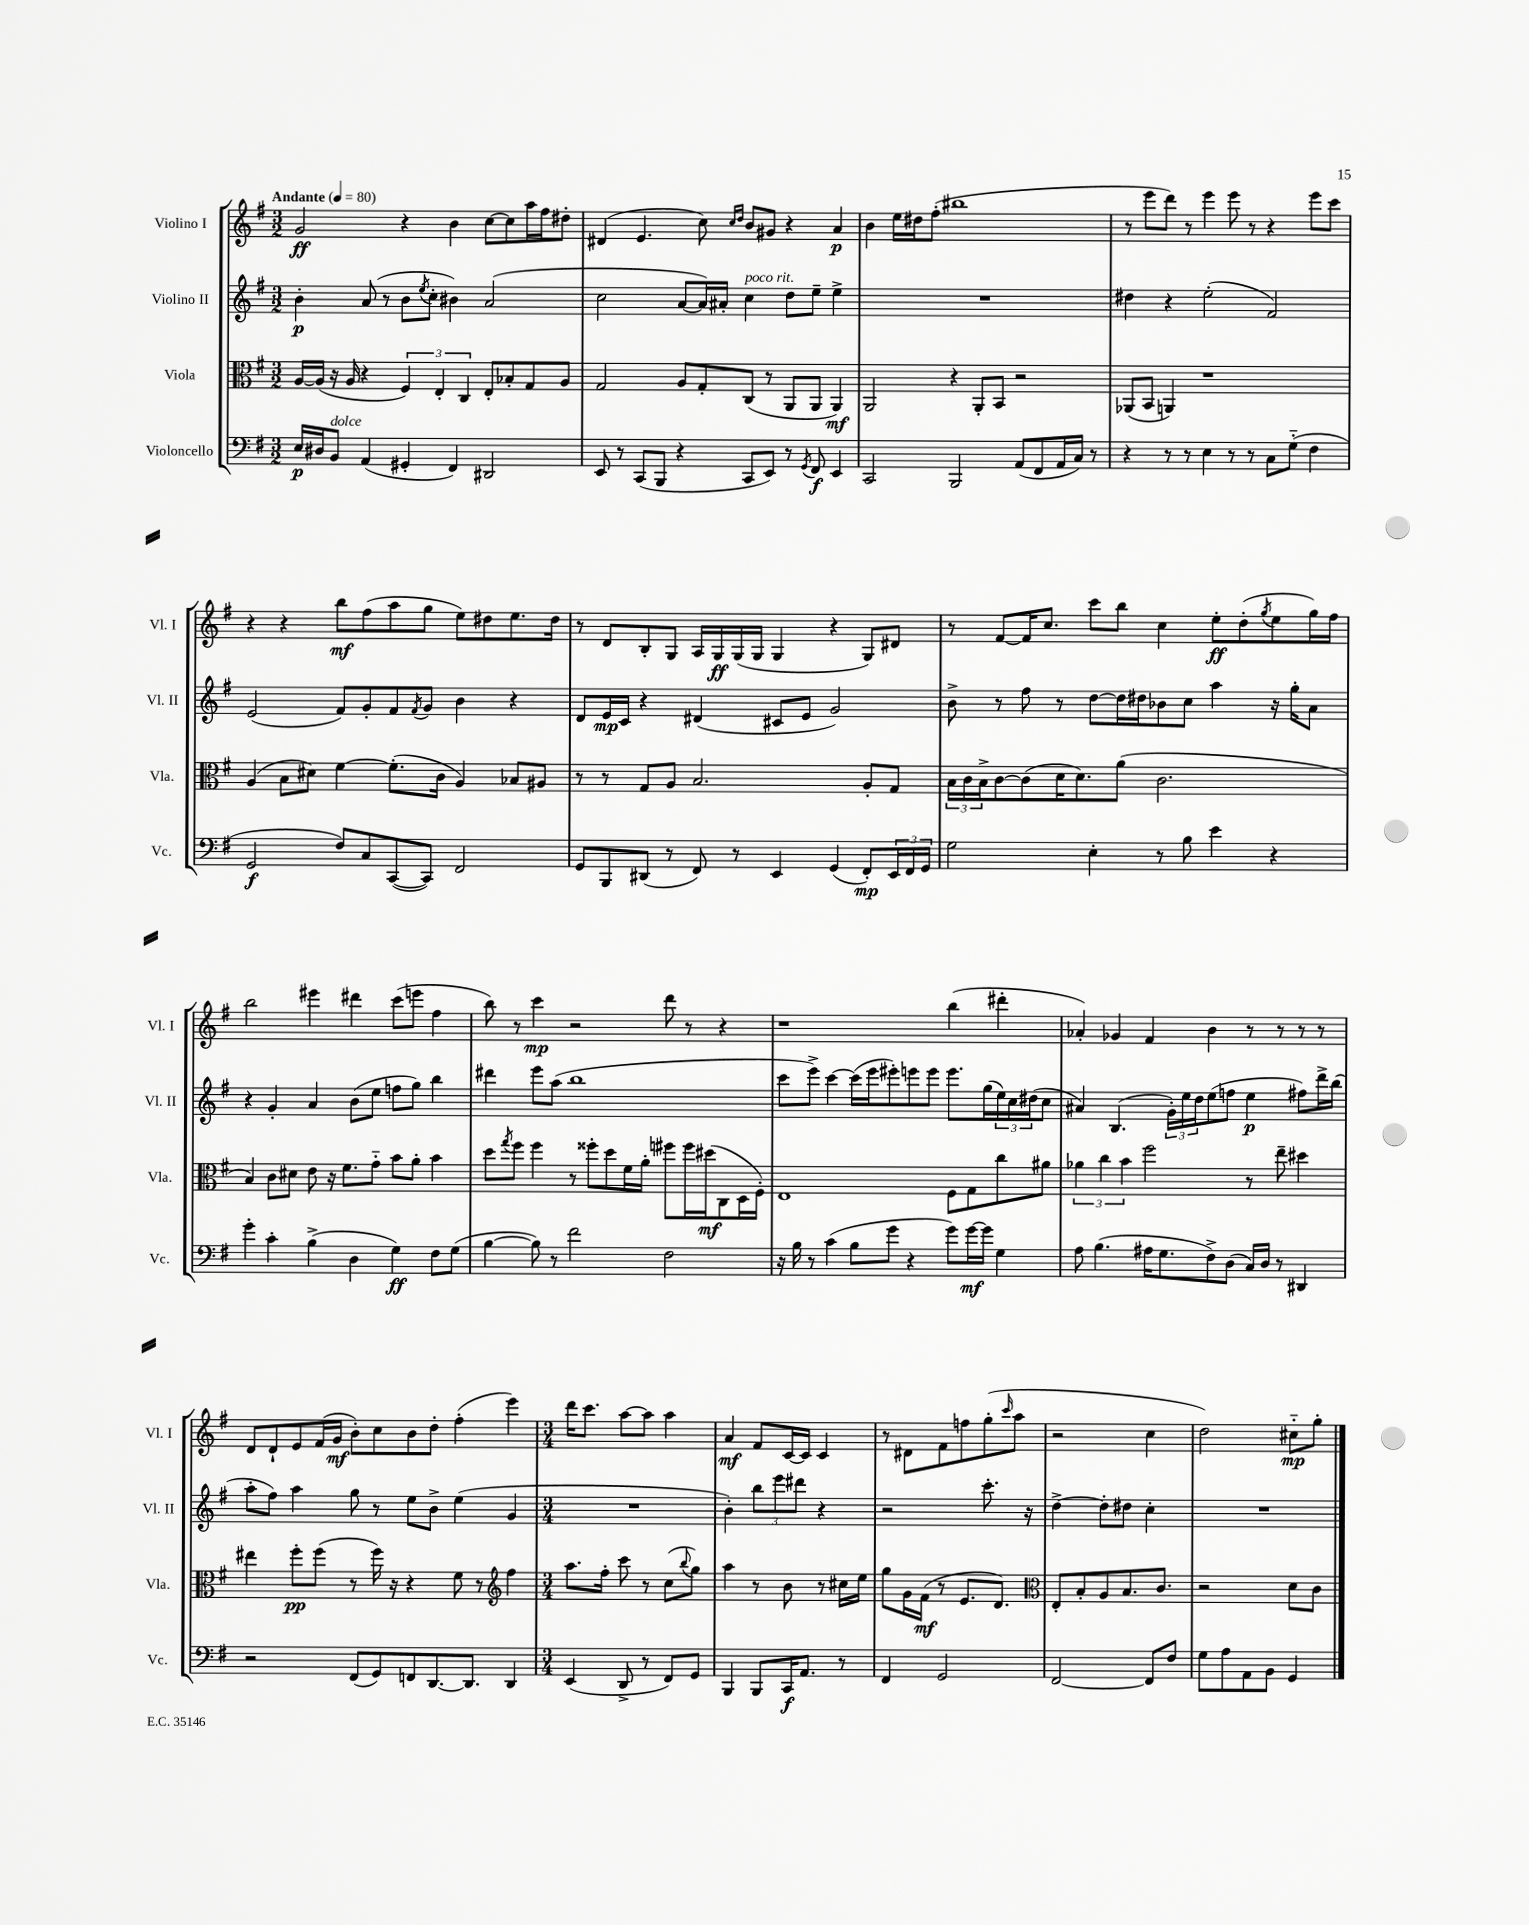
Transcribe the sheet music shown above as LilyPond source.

<<
\new StaffGroup <<
\new Staff = "s0" \with { instrumentName = "Violino I" shortInstrumentName = "Vl. I" } {
    \clef treble \key g \major \numericTimeSignature \time 3/2 \tempo "Andante" 4 = 80
    g'2\ff r4 b'4 c''8~ c''8 a''16 fis''16 dis''8-. |
    dis'4( e'4. c''8) \grace { c''16 d''16 } b'8 gis'8 r4 a'4\p |
    b'4 e''16 dis''16 fis''8-.( bis''1 |
    r8 e'''8 d'''8) r8 e'''4 e'''8 r8 r4 e'''8 c'''8 |
    r4 r4 b''8\mf fis''8( a''8 g''8 e''8) dis''8 e''8. dis''16 |
    r8 d'8 b8-. g8 a16 g16\ff g16( g16 g4 r4 g8) dis'8 |
    r8 fis'8~ fis'16 c''8. c'''8 b''8 c''4 e''8-.\ff d''8-.( \acciaccatura { g''8 } e''8 g''16) fis''16 |
    b''2 eis'''4 dis'''4 c'''8( e'''8 fis''4 |
    b''8) r8 c'''4\mp r2 d'''8 r8 r4 |
    r1 b''4( dis'''4-. |
    aes'4-.) ges'4 fis'4 b'4 r8 r8 r8 r8 |
    d'8 d'8-! e'8 fis'16( g'16\mf b'8-.) c''8 b'8 d''8-. fis''4-.( e'''4) |
    \numericTimeSignature \time 3/4 d'''16 c'''8. a''8~ a''8 a''4 |
    a'4\mf fis'8 c'16~ c'16 c'4 |
    r8 dis'8 fis'8 f''8 g''8-.( \grace { c'''16 } a''8 |
    r2 c''4 |
    d''2) cis''8-_\mp g''8-. \bar "|." |
}
\new Staff = "s1" \with { instrumentName = "Violino II" shortInstrumentName = "Vl. II" } {
    \clef treble \key g \major \numericTimeSignature \time 3/2
    b'4-.\p a'8( r8 b'8 \acciaccatura { e''8 } c''8-. bis'4) a'2( |
    c''2 a'8~ a'16) ais'16-. c''4^\markup { \italic "poco rit." } d''8 e''8-- e''4-> |
    R1. |
    dis''4 r4 e''2-.( fis'2) |
    e'2( fis'8) g'8-. fis'8 \acciaccatura { fis'8 } g'8 b'4 r4 |
    d'8 e'16\mp c'16 r4 dis'4( cis'8 e'8 g'2) |
    b'8-> r8 fis''8 r8 d''8~ d''16 dis''16 bes'8 c''8 a''4 r16 g''16-. a'8 |
    r4 g'4-. a'4 b'8( e''8 f''8 g''8) b''4 |
    dis'''4 e'''8 a''8( b''1 |
    c'''8 e'''8->) c'''4~ c'''16( e'''16 eis'''8-.) e'''8 e'''8 e'''8. g''16( \tuplet 3/2 { e''16) c''16 dis''16( } c''8 |
    ais'4) b4.( \tuplet 3/2 { g'16-.) e''16 d''16 } e''8( f''8 e''4\p fis''8) d'''16-> b''16( |
    a''8-. fis''8) a''4 g''8 r8 e''8 b'8-> e''4( g'4 |
    \numericTimeSignature \time 3/4 R2. |
    b'4-.) \tuplet 3/2 { b''8 e'''8 dis'''8 } r4 |
    r2 c'''8.-. r16 |
    d''4~-> d''8-. dis''8 c''4-. |
    R2. \bar "|." |
}
\new Staff = "s2" \with { instrumentName = "Viola" shortInstrumentName = "Vla." } {
    \clef alto \key g \major \numericTimeSignature \time 3/2
    a16~ a16( r16 a16 r4 \tuplet 3/2 { fis4) e4-. c4 } e8-. bes8-. g8 a8 |
    g2 a8 g8-. c8( r8 a,8 a,8 a,4\mf) |
    a,2 r4 a,8-. b,8 r2 |
    aes,8( b,8 a,4) r1 |
    a4( b8 dis'8) fis'4~ fis'8.-.( c'16 a4) bes8 ais8 |
    r8 r8 g8 a8 b2. a8-. g8 |
    \tuplet 3/2 { b16 c'16 b16-> } c'8~ c'8( d'16 d'8.) a'8( c'2. |
    b4) c'8 dis'8 e'8 r16 fis'8. g'8-_ b'8 a'8-. b'4 |
    d''8 \acciaccatura { g''8 } fis''8 fis''4 r8 fisis''8-. d''8 fis'16 a'16-. fis''8 fis''16 dis''16\mf( c8 d16 fis16-.) |
    e1 fis8 g8 c''8 ais'8 |
    \tuplet 3/2 { aes'4 c''4 b'4 } fis''2 r8 e''8-- dis''4 |
    eis''4 fis''8-.\pp fis''8( r8 fis''16) r16 r4 fis'8 r8 \clef treble fis''4 |
    \numericTimeSignature \time 3/4 a''8. fis''16-. c'''8 r8 c''8( \appoggiatura { b''8 } g''8) |
    a''4 r8 b'8 r8 cis''16 e''16 |
    g''8 g'16 fis'16\mf( r8 e'8. d'8.) |
    \clef alto e8-. b8-. a8 b8. c'8. |
    r2 d'8 c'8 \bar "|." |
}
\new Staff = "s3" \with { instrumentName = "Violoncello" shortInstrumentName = "Vc." } {
    \clef bass \key g \major \numericTimeSignature \time 3/2
    e16\p dis16 b,8^\markup { \italic "dolce" } a,4( gis,4-. fis,4) dis,2 |
    e,8 r8 c,8( b,,8 r4 c,8 e,8) r8 \acciaccatura { g,8 } fis,8\f e,4 |
    c,2 b,,2 a,8( fis,8 a,16 c16) r8 |
    r4 r8 r8 e4 r8 r8 c8 g8-_( fis4 |
    g,2\f fis8) c8 c,8~( c,8) fis,2 |
    g,8 b,,8 dis,8( r8 fis,8) r8 e,4 g,4( fis,8-.\mp) \tuplet 3/2 { e,16 fis,16 g,16 } |
    g2 e4-. r8 b8 e'4 r4 |
    g'4-. c'4-. b4->( d4 g4\ff) fis8 g8( |
    b4~ b8) r8 fis'2 fis2 |
    r16 b16 r8 c'4( b8 g'8 r4 g'8) g'16~\mf g'16 g4 |
    a8 b4.( ais16 g8. fis8->) d8( c16) d16 r8 dis,4 |
    r2 fis,8( g,8) f,8 d,8.~ d,8. d,4 |
    \numericTimeSignature \time 3/4 e,4( d,8-> r8 fis,8) g,8 |
    b,,4 b,,8 c,16\f a,8. r8 |
    fis,4 g,2 |
    fis,2~ fis,8 fis8 |
    g8 a8 a,8 b,8 g,4 \bar "|." |
}
>>
>>
\layout { \context { \Score \remove "Bar_number_engraver" } }
